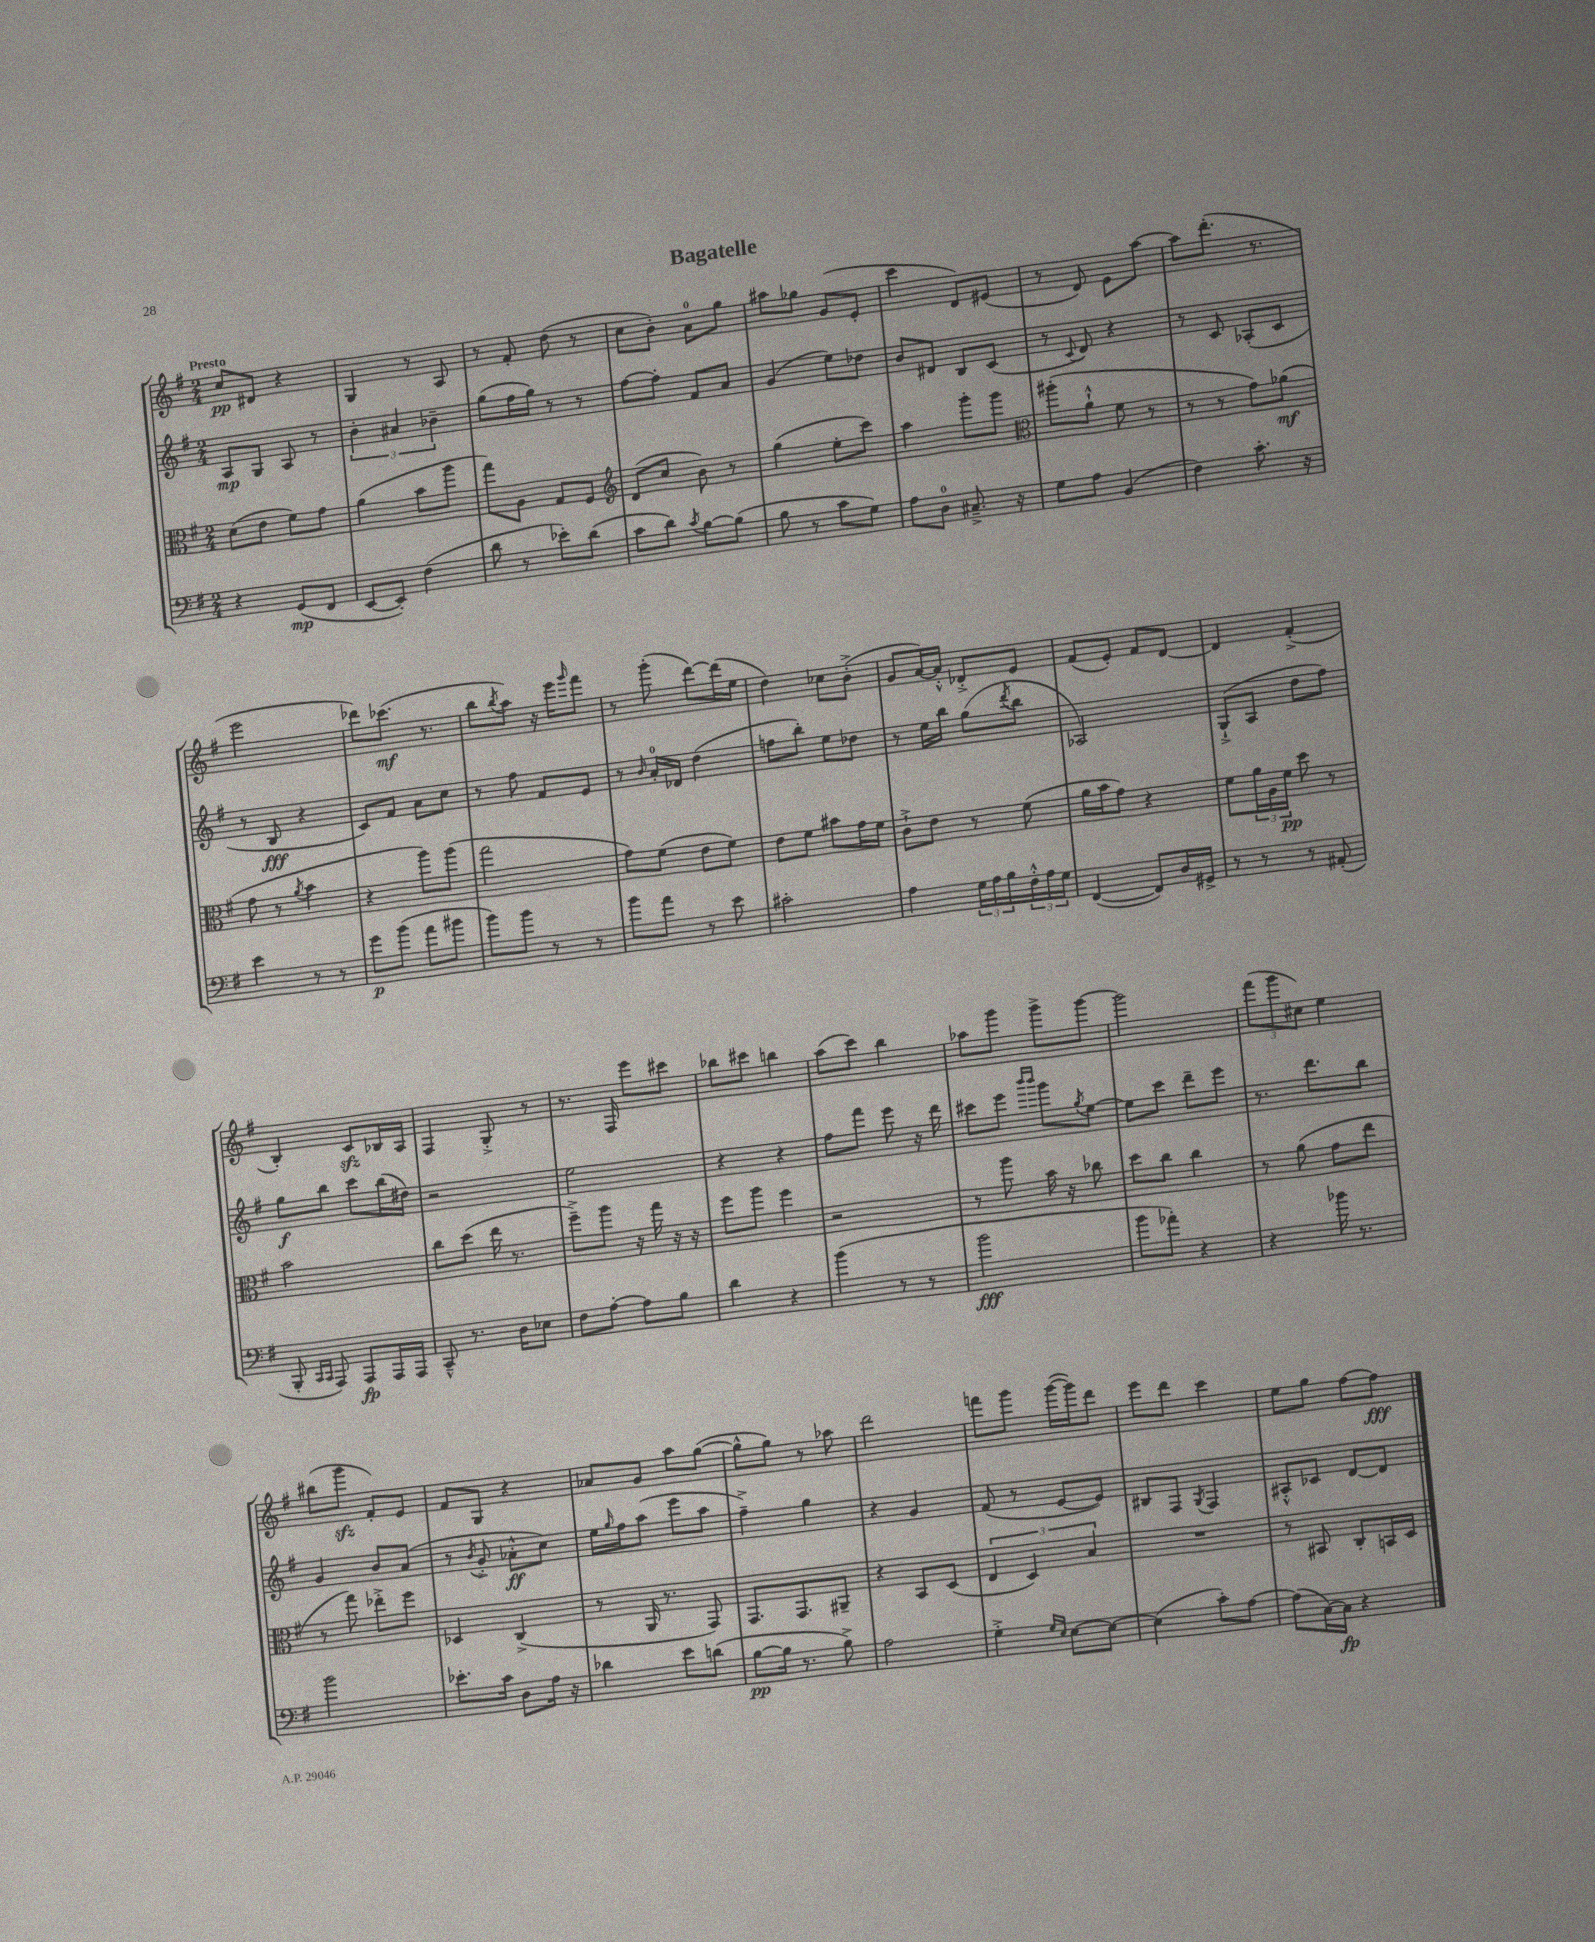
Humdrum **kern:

**kern	**dynam	**kern	**dynam	**kern	**dynam	**kern	**dynam
*part4	*part4	*part3	*part3	*part2	*part2	*part1	*part1
*staff4	*staff4	*staff3	*staff3	*staff2	*staff2	*staff1	*staff1
*clefF4	*	*clefC3	*	*clefG2	*	*clefG2	*
*k[f#]	*	*k[f#]	*	*k[f#]	*	*k[f#]	*
*M2/4	*	*M2/4	*	*M2/4	*	*M2/4	*
=1	=1	=1	=1	=1	=1	=1	=1
!	!	!	!	!	!	!LO:TX:a:B:t=Presto	!
4r	.	(8d\L	.	8A/L	mp	8cc/L	pp
.	.	8e\J	.	8G/J	.	8d#X/J	.
(8GG/L	mp	8f#\L)	.	8A/	.	4r	.
8FF#/J	.	8g\J	.	8r	.	.	.
=2	=2	=2	=2	=2	=2	=2	=2
[8EE/L	.	(4a\	.	6b'\	.	4G/	.
8EE'/J])	.	.	.	.	.	.	.
.	.	.	.	6a#X/	.	.	.
(4F#\	.	8b\L	.	.	.	8r	.
.	.	.	.	6b-X~\	.	.	.
.	.	8aa\J	.	.	.	8A/	.
=3	=3	=3	=3	=3	=3	=3	=3
8d\	.	8gg\L)	.	(8gg\L	.	8r	.
8r	.	8A\J	.	16ff#\L	.	8f#'/	.
.	.	.	.	16gg\JJ)	.	.	.
8e-X'\L)	.	8G/L	.	8r	.	(8dd\	.
(8d\J	.	8F#/J	.	8r	.	8r	.
=4	=4	=4	=4	=4	=4	=4	=4
*	*	*clefG2	*	*	*	*	*
8c\L	.	(8d/L	.	[8ff#\L	.	8cc\L	.
8d\J)	.	8cc/J	.	8ff#'\J]	.	8b'\J)	.
8qc/	.	.	.	.	.	.	.
[8B\L	.	8b\)	.	8f#/L	.	8a\L	.
(8B\J]	.	8r	.	8a/J	.	8gg\J	.
=5	=5	=5	=5	=5	=5	=5	=5
8B\	.	(4gg\	.	(4g/	.	8aa#X\L	.
8r	.	.	.	.	.	8gg-X\J	.
8c\L	.	8ee'\L	.	8ee\L)	.	(8g/L	.
8G\J)	.	8ccc\J)	.	8dd-X\J	.	8e'/J	.
=6	=6	=6	=6	=6	=6	=6	=6
8A\L	.	4aa\	.	8b/L	.	4ccc\	.
8D\J	.	.	.	8d#X/J	.	.	.
8.C#X~^/	.	8ggg'\L	.	8B/L	.	8d/L)	.
.	.	8ggg\J	.	(8c/J	.	(8e#X/J	.
16r	.	.	.	.	.	.	.
=7	=7	=7	=7	=7	=7	=7	=7
*	*	*clefC3	*	*	*	*	*
8G\L	.	(8aa#X'\L	.	8r	.	8r	.
.	.	.	.	8qqc/	.	.	.
8A\J	.	8a`^^\J	.	8d/)	.	8d/)	.
(4BB/	.	8f#\	.	4r	.	8e\L	.
.	.	8r	.	.	.	[8aa\J	.
=8	=8	=8	=8	=8	=8	=8	=8
4F#\)	.	8r	.	8r	.	8aa\L]	.
.	.	8r	.	8c/	.	(8.ddd'\J	.
8.c'\	.	8g\L)	.	(8A-X'/L	.	.	.
.	.	.	.	.	.	8.r	.
.	.	(8a-X\J	mf	8c/J	.	.	.
16r	.	.	.	.	.	.	.
!!LO:LB:g=z
=9	=9	=9	=9	=9	=9	=9	=9
4e\	.	8g\	.	8r	.	2eee\	.
.	.	8r	.	8B/	fff	.	.
.	.	8qa/	.	.	.	.	.
8r	.	4b\	.	4r	.	.	.
8r	.	.	.	.	.	.	.
=10	=10	=10	=10	=10	=10	=10	=10
8g\L	p	4r	.	8c/L)	.	8ddd-X\L)	.
(8b\J	.	.	.	8f#/J	.	(8.ccc-X\J	mf
8a\L	.	8aa\L)	.	8a\L	.	.	.
.	.	.	.	.	.	8.r	.
8b#X\J	.	(8aa\J	.	8cc\J	.	.	.
=11	=11	=11	=11	=11	=11	=11	=11
8b\L)	.	2gg\	.	8r	.	8bb\L	.
.	.	.	.	.	.	8qbb/	.
8b\J	.	.	.	8ff#\	.	8aa\J)	.
8r	.	.	.	8f#/L	.	16r	.
.	.	.	.	.	.	16eee\KL	.
.	.	.	.	.	.	16qqggg/	.
8r	.	.	.	8e/J	.	8fff#\J	.
=12	=12	=12	=12	=12	=12	=12	=12
8b\L	.	8g\L)	.	8r	.	8r	.
.	.	.	.	16qqb/	.	.	.
8a\J	.	(8f#\J	.	16a'/LL	.	(8ggg'\	.
.	.	.	.	16d-X/JJ	.	.	.
8r	.	8e\L	.	(4dd\	.	[8ddd\L)	.
8e\	.	8f#\J)	.	.	.	(16ddd\L]	.
.	.	.	.	.	.	16ee\JJ	.
=13	=13	=13	=13	=13	=13	=13	=13
2c#X'\	.	8e\L	.	8ffn\L	.	4dd\)	.
.	.	8f#\J	.	8bb'\J)	.	.	.
.	.	8b#X\L	.	8ee\L	.	8cc-X\L	.
.	.	16g\L	.	8dd-X\J	.	(8b'^\J	.
.	.	16f#\JJ	.	.	.	.	.
=14	=14	=14	=14	=14	=14	=14	=14
4A\	.	8c`^\L	.	8r	.	8g/L	.
.	.	8e\J	.	16ee\LL	.	[16a/L)	.
.	.	.	.	16bb\JJ	.	16a'^^/JJ]	.
24G\LL	.	8r	.	(8gg\L	.	8d-X'^/L	.
24A\	.	.	.	.	.	.	.
24B\	.	.	.	.	.	.	.
.	.	.	.	8qddd/	.	.	.
24F#'^^\	.	(8f#\	.	8bb\J	.	8e/J	.
24A\	.	.	.	.	.	.	.
24G\JJ	.	.	.	.	.	.	.
=15	=15	=15	=15	=15	=15	=15	=15
([4FF#/	.	16a\LL	.	2A-X/)	.	(8f#/L	.
.	.	16b\J	.	.	.	.	.
.	.	8g\J)	.	.	.	8e'/J)	.
8FF#/L])	.	4r	.	.	.	8f#/L	.
16D/L	.	.	.	.	.	[8d/J	.
16GG#X^/JJ	.	.	.	.	.	.	.
=16	=16	=16	=16	=16	=16	=16	=16
8r	.	8f#\L	.	(8G`^/L	.	4d/]	.
8r	.	24a\L	.	8A/J	.	.	.
.	.	24A\	.	.	.	.	.
.	.	24f#\JJ	pp	.	.	.	.
8r	.	8dd\	.	8dd\L	.	(4f#'^/	.
(8AA#X'/	.	8r	.	8ff#\J)	.	.	.
!!LO:LB:g=z
=17	=17	=17	=17	=17	=17	=17	=17
8BBB'/	.	2b\	.	8gg\L	f	4B'/)	.
16qqCC/LL	.	.	.	.	.	.	.
16qqCC/JJ	.	.	.	.	.	.	.
8AAA/)	.	.	.	8bb\J	.	.	.
8AAA/L	fp	.	.	8ccc\L	.	8czz/L	.
16AAA/L	.	.	.	(16bb\L	.	16B-X/L	.
16AAA/JJ	.	.	.	16dd#X\JJ)	.	16A/JJ	.
=18	=18	=18	=18	=18	=18	=18	=18
8CC~^^/	.	8cc\L	.	2r	.	4F#/	.
8.r	.	(8dd\J	.	.	.	.	.
.	.	16ee\	.	.	.	8G'^/	.
16D\KL	.	8.r	.	.	.	.	.
8E-X\J	.	.	.	.	.	8r	.
=19	=19	=19	=19	=19	=19	=19	=19
8F#\L	.	8ff#~^\L)	.	2ee\	.	8.r	.
[8A'\J	.	8aa\J	.	.	.	.	.
.	.	.	.	.	.	16F#/	.
8A\L]	.	16r	.	.	.	8eee\L	.
.	.	16gg\	.	.	.	.	.
8B\J	.	16r	.	.	.	8ccc#X\J	.
.	.	16r	.	.	.	.	.
=20	=20	=20	=20	=20	=20	=20	=20
4d\	.	8ff#\L	.	4r	.	8bb-X\L	.
.	.	8aa\J	.	.	.	8ccc#X\J	.
4r	.	4ff#\	.	4r	.	4bbn\	.
=21	=21	=21	=21	=21	=21	=21	=21
(4b\	.	2r	.	8ff#\L	.	(8aa\L	.
.	.	.	.	8fff#\J	.	8ccc\J)	.
8r	.	.	.	8eee\	.	4bb\	.
8r	.	.	.	16r	.	.	.
.	.	.	.	16ddd\	.	.	.
=22	=22	=22	=22	=22	=22	=22	=22
2b\	fff	8r	.	8ccc#X\L	.	8aa-X\L	.
.	.	8aa\	.	8eee\J	.	8ggg\J	.
.	.	.	.	16qqbbb/LL	.	.	.
.	.	.	.	16qqbbb/JJ	.	.	.
.	.	16b\	.	8ggg\L	.	8ggg^\L	.
.	.	16r	.	.	.	.	.
.	.	.	.	8qgg/	.	.	.
.	.	8cc-X\	.	[8ee\J	.	[8ggg\J	.
=23	=23	=23	=23	=23	=23	=23	=23
8b\L	.	8dd\L	.	8ee\L]	.	2ggg\]	.
8a-X'\J)	.	8cc\J	.	8ccc\J	.	.	.
4r	.	4cc\	.	8ddd~\L	.	.	.
.	.	.	.	8eee\J	.	.	.
=24	=24	=24	=24	=24	=24	=24	=24
4r	.	8r	.	8.r	.	(12fff#\L	.
.	.	.	.	.	.	12ggg\	.
.	.	(8a\	.	.	.	.	.
.	.	.	.	.	.	12cc#X\J)	.
.	.	.	.	8.ddd\L	.	.	.
16b-X\	.	8g\L	.	.	.	4ee\	.
8.r	.	.	.	.	.	.	.
.	.	8ee\J	.	8bb\J	.	.	.
!!LO:LB:g=z
=25	=25	=25	=25	=25	=25	=25	=25
2b\	.	8r	.	4g/	.	(8bb#X\L	.
.	.	8gg\)	.	.	.	8gggzz\J	.
.	.	8ee-X'^\L	.	8b/L	.	8f#'/L)	.
.	.	8ff#\J	.	(8a/J	.	8e/J	.
=26	=26	=26	=26	=26	=26	=26	=26
8.e-X'\L	.	4D-X/	.	8r	.	8f#/L	.
.	.	.	.	8qb/	.	.	.
.	.	.	.	8g'^/	.	8G/J	.
16c\Jk	.	.	.	.	.	.	.
8D\L	.	(4C^/	.	8a-X'^^\L	ff	4r	.
16A\Jk	.	.	.	8cc\J)	.	.	.
16r	.	.	.	.	.	.	.
=27	=27	=27	=27	=27	=27	=27	=27
4d-X\	.	8r	.	16ee\LL	.	8a-X/L	.
.	.	.	.	16qqgg/	.	.	.
.	.	.	.	16ff#\J	.	.	.
.	.	16AA/	.	(8aa\J	.	8g/J	.
.	.	8.r	.	.	.	.	.
8e\L	.	.	.	8eee\L	.	8aa\L	.
(8dn\J	.	8GG/)	.	8aa\J	.	([8gg\J	.
=28	=28	=28	=28	=28	=28	=28	=28
[8B\L	pp	8.GG/L	.	4ff#~^\)	.	8gg^^\L]	.
16B\Jk]	.	.	.	.	.	8gg\J)	.
8.r	.	8.GG/	.	.	.	.	.
.	.	.	.	4gg\	.	8r	.
8B^\)	.	8AA#X~/J	.	.	.	8aa-X\	.
=29	=29	=29	=29	=29	=29	=29	=29
2A\	.	4r	.	4r	.	2ddd\	.
.	.	8BB/L	.	4g/	.	.	.
.	.	(8D/J	.	.	.	.	.
=30	=30	=30	=30	=30	=30	=30	=30
4G'^\	.	6E/	.	(8f#/	.	8fffn\L	.
.	.	.	.	8r	.	8ggg\J	.
.	.	6D/)	.	.	.	.	.
16qqG/LL	.	.	.	.	.	.	.
16qqE/JJ	.	.	.	.	.	.	.
[8E\L	.	.	.	[8e/L	.	([16ggg\LL	.
.	.	.	.	.	.	16ggg\J])	.
.	.	6B/	.	.	.	.	.
8E\J_	.	.	.	8e/J])	.	8ddd\J	.
=31	=31	=31	=31	=31	=31	=31	=31
(4E\]	.	2r	.	8B#X/L	.	8eee\L	.
.	.	.	.	8F#/J	.	8ddd\J	.
.	.	.	.	8qG/	.	.	.
8c'\L)	.	.	.	4F#/	.	4ccc\	.
[8A\J	.	.	.	.	.	.	.
=32	=32	=32	=32	=32	=32	=32	=32
(8A\L]	.	8r	.	8A#X'^^/L	.	8ee\L	.
[16C\L)	.	8BB#X/	.	8c-X/J	.	8gg\J	.
16C\JJ]	fp	.	.	.	.	.	.
4r	.	8C'/L	.	[8d/L	.	[8ff#\L	.
.	.	16BBn/L	.	8d/J]	.	8ff#\J]	fff
.	.	16D/JJ	.	.	.	.	.
==	==	==	==	==	==	==	==
*-	*-	*-	*-	*-	*-	*-	*-
